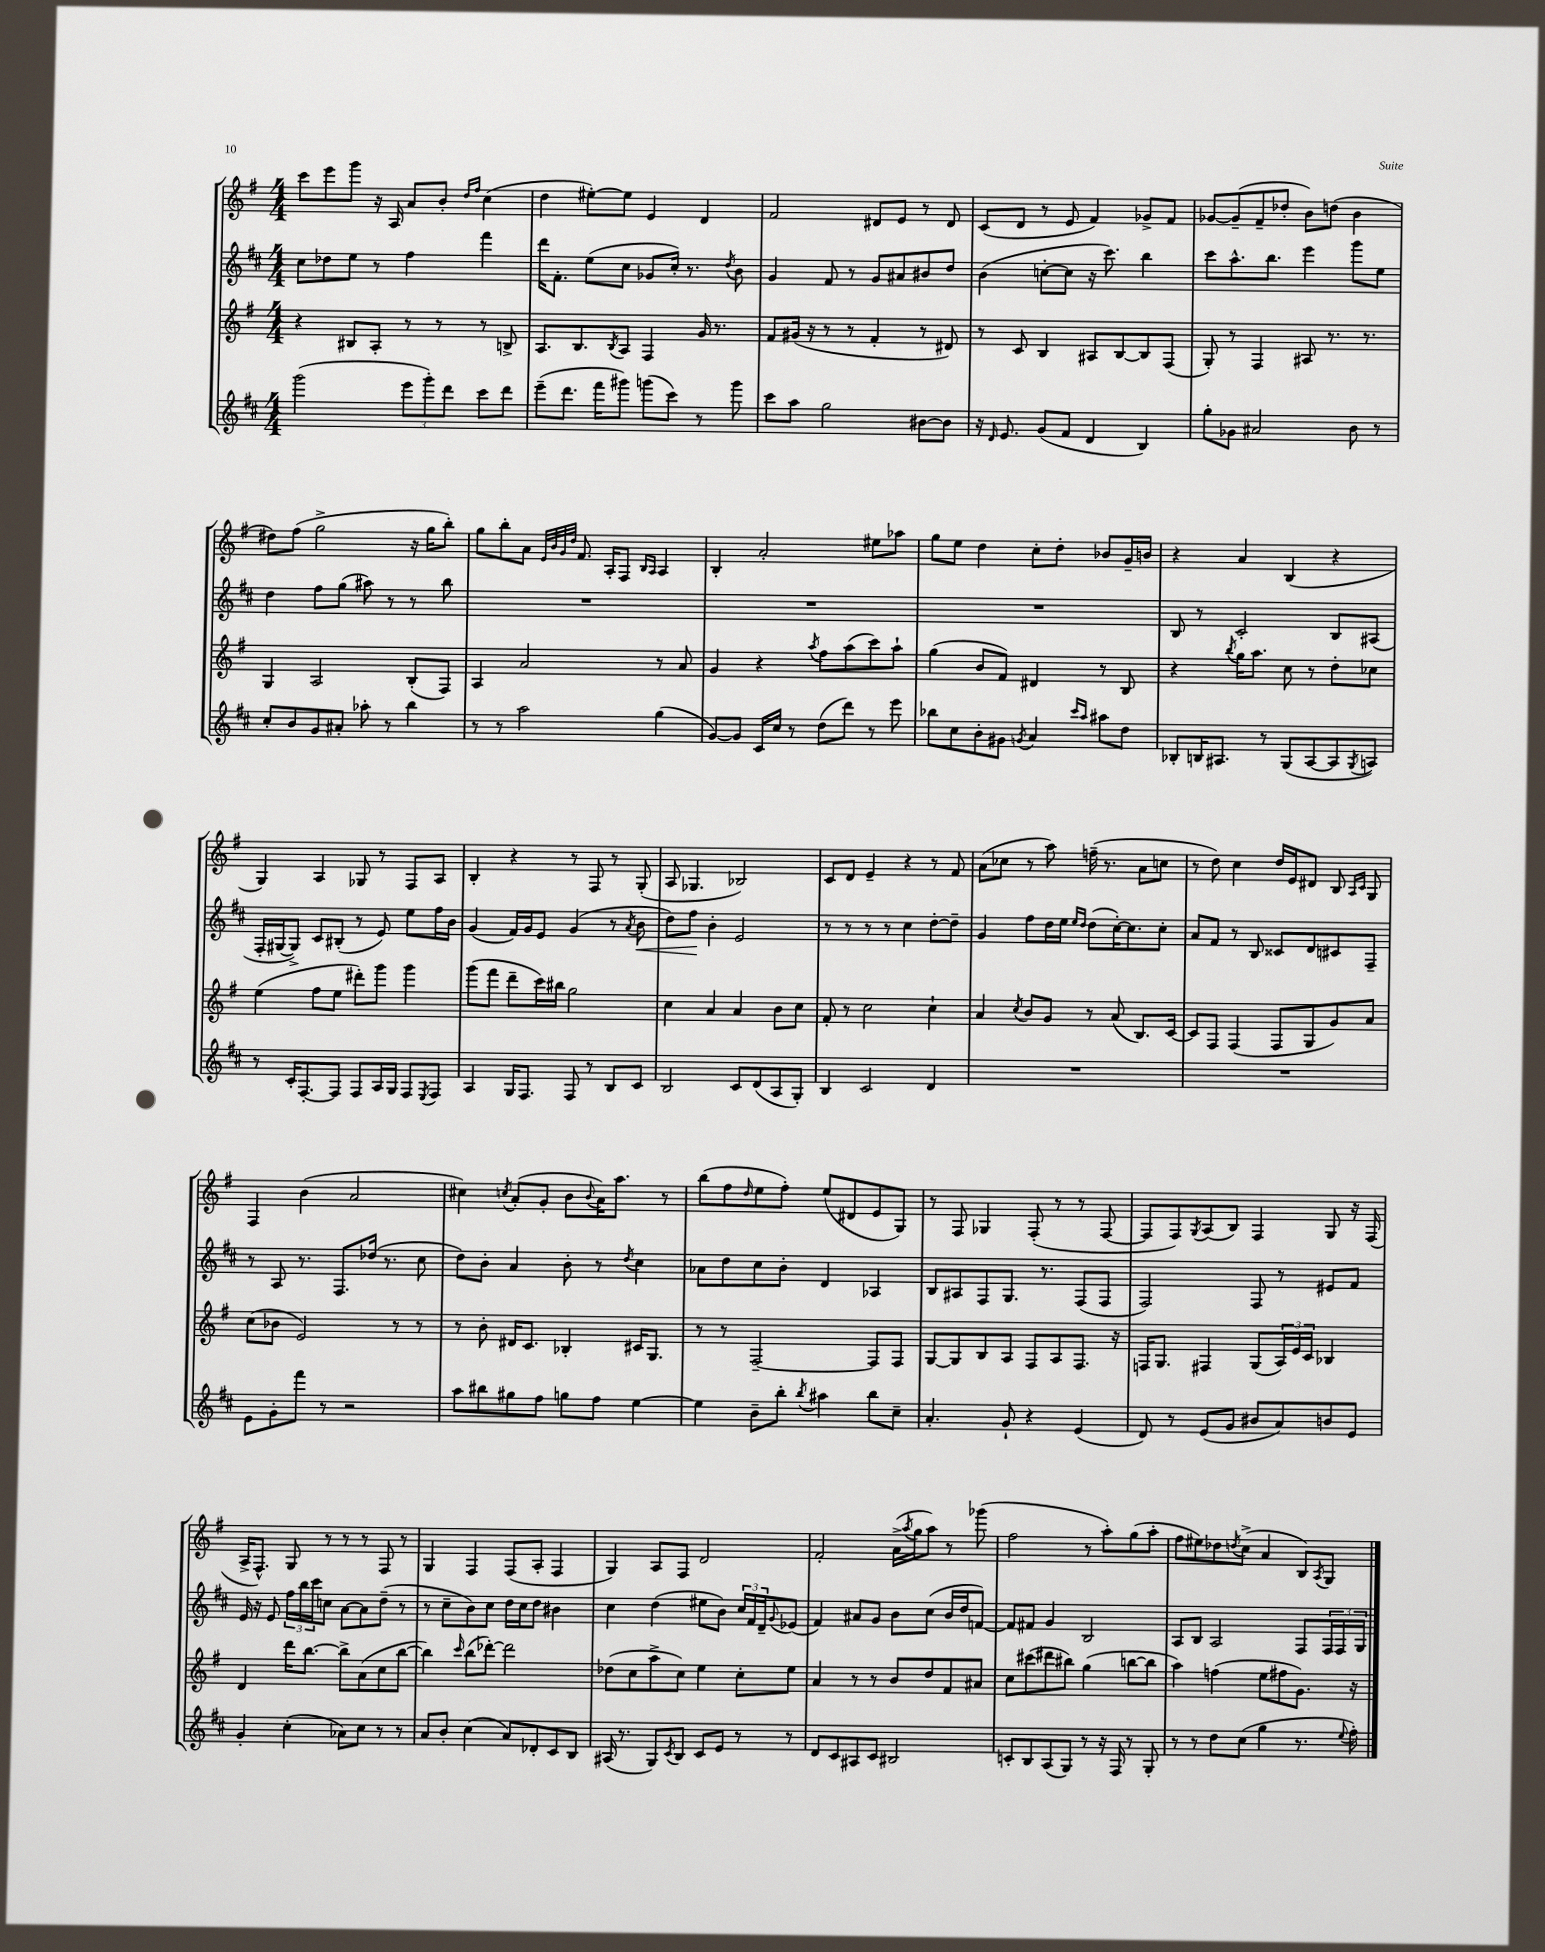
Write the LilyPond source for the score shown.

<<
\new StaffGroup <<
\new Staff = "s0" {
    \clef treble \key g \major \numericTimeSignature \time 4/4
    c'''8 e'''8 g'''8 r16 a16 a'8 b'8-. \grace { d''16 fis''16 } c''4( |
    d''4 eis''8~-.) eis''8 e'4 d'4 |
    fis'2 dis'8 e'8 r8 dis'8 |
    c'8( d'8 r8 e'8 fis'4) ges'8-> fis'8 |
    ges'8~ ges'8--( fis'8-- des''8-. b'8) d''8( b'4 |
    dis''8) fis''8( g''2-> r16 g''16 b''8-.) |
    g''8 b''8-. a'8 \grace { e'32 b'32 g'32 d''32 } fis'8. a16-. fis8 \grace { b16 a16 } a4 |
    b4-. a'2-. eis''8 aes''8 |
    g''8 e''8 d''4 c''8-. d''8-. bes'8 g'16-- b'16 |
    r4 a'4 b4( r4 |
    g4) a4 ges8 r8 fis8 a8 |
    b4-. r4 r8 fis8 r8 g8-.( |
    a8 ges4. bes2) |
    c'8 d'8 e'4-- r4 r8 fis'8 |
    a'8( ces''8 r8 a''8) f''16--( r8. a'8 c''8 |
    r8 d''8) c''4 d''16 e'16 dis'8 b8 \grace { a16 c'16 } g8 |
    fis4 b'4( a'2 |
    cis''4) \acciaccatura { c''8 } a'8-.( g'8-. b'8 \appoggiatura { b'8 } a'16) a''8. r8 |
    b''8( fis''8 \grace { d''16 } e''8 fis''8-.) e''8( dis'8 e'8 g8) |
    r8 fis8 ges4 fis8-.( r8 r8 fis8~ |
    fis8 fis8) \acciaccatura { g8 } a8( b8) fis4 g8 r16 fis16( |
    a16-> fis8.-^) g8 r8 r8 r8 fis8 r8 |
    g4 fis4 fis8( a8-. fis4 |
    g4) a8 fis8 d'2 |
    fis'2-. a'16->( \acciaccatura { a''8 } g''16 a''8) r8 ges'''8( |
    fis''2 r8 a''8-.) g''8( a''8-. |
    fis''8 eis''8) des''8 \acciaccatura { d''8 } c''8->( a'4 b8) \acciaccatura { a8 } g8 \bar "|." |
}
\new Staff = "s1" {
    \clef treble \key d \major \numericTimeSignature \time 4/4
    cis''8 des''8 e''8 r8 fis''4 fis'''4 |
    d'''16 fis'8.-. e''8( cis''8 ges'8 cis''16-.) r8. \acciaccatura { d''8 } b'8 |
    g'4 fis'8 r8 g'8 ais'8 bis'8 d''8 |
    b'4( c''8~-. c''8 r16 cis'''8.) b''4 |
    cis'''8 a''8.-^ b''8. e'''4 g'''8 e''8 |
    d''4 fis''8 g''8( ais''8) r8 r8 b''8 |
    R1 |
    R1 |
    R1 |
    b8 r8 cis'2-. b8 ais8( |
    fis16-. gis16~ gis8->) cis'8 bis8-.( r8 e'8) e''8 fis''16 b'16 |
    g'4( fis'16) g'16 e'8 g'4( r8 \acciaccatura { a'8 } b'8\< |
    d''8) fis''8\! b'4-. e'2 |
    r8 r8 r8 r8 cis''4 d''8~-. d''8-- |
    g'4 fis''8 d''16 e''16 \grace { e''16 d''16 } d''8( cis''16~-.) cis''8. cis''8-. |
    a'8 fis'8 r8 b8 cisis'8 d'8 cis'8 fis8-- |
    r8 a8 r8. fis8. des''16( r8. cis''8 |
    d''8) b'8-. a'4 b'8-. r8 \acciaccatura { d''8 } cis''4 |
    aes'8 d''8 cis''8 b'8-. d'4 aes4 |
    b8 ais8 fis8 g8. r8. fis8( fis8 |
    fis2) fis8 r8 eis'8 fis'8 |
    e'16 r16 e'8 \tuplet 3/2 { fis''16 b''16 cis'''16 } c''8 a'8~ a'8 d''8--( r8 |
    r8 cis''8-- b'8) cis''8 d''16 cis''16 d''8 bis'4 |
    cis''4 d''4( eis''8 b'8) \tuplet 3/2 { cis''16 fis'16 d'16-- } \appoggiatura { g'8 } ees'8( |
    fis'4) ais'8 g'8 b'8 cis''8( b'16 d''16 f'8~) |
    f'8 fis'8 g'4 b2 |
    a8 b8 a2 fis8 \tuplet 3/2 { fis16 fis16 g16 } \bar "|." |
}
\new Staff = "s2" {
    \clef treble \key g \major \numericTimeSignature \time 4/4
    r4 bis8 a8-. r8 r8 r8 b8-> |
    a8. b8. \acciaccatura { b8 } a8 fis4 g'16 r8. |
    fis'8 gis'16( r16 r8 r8 fis'4-. r8 dis'8) |
    r8 c'8 b4 ais8 b8~ b8 fis8( |
    g8-.) r8 fis4 ais8 r8. r8. |
    g4 a2 b8-.( fis8) |
    a4 a'2 r8 a'8 |
    g'4 r4 \acciaccatura { a''8 } fis''8 a''8( c'''8) a''8-! |
    g''4( b'8 fis'8) dis'4 r8 b8 |
    r4 \acciaccatura { b''8 } g''16 a''8. c''8 r8 d''8-. ces''8 |
    e''4( fis''8 e''8 dis'''8-.) g'''8 g'''4 |
    g'''8( fis'''8 d'''8-- c'''16) bis''16 g''2 |
    c''4 a'4 a'4 b'8 c''8 |
    fis'8-. r8 c''2 c''4-! |
    a'4 \acciaccatura { c''8 } b'8 g'8 r8 a'8( b8.) c'16~ |
    c'8 fis8 fis4( fis8 g8 g'8) a'8 |
    c''8( bes'8 e'2) r8 r8 |
    r8 b'8-. dis'16 c'8. bes4-. cis'16 g8. |
    r8 r8 fis2~-- fis8 fis8 |
    g8~ g8 b8 a8 fis8 a8 fis8. r16 |
    f16 g8. fis4 g8( \tuplet 3/2 { a16) e'16 c'16 } bes4 |
    d'4 d'''16 b''8.~ b''8-> a'8( c''8 b''8~ |
    b''4) \grace { c'''16 } b''8( des'''8~-.) des'''2 |
    des''8( c''8 a''8-> c''8) e''4 c''8-. e''8 |
    a'4 r8 r8 b'8 d''8 fis'8 ais'8 |
    c''8 cis'''8( dis'''8 bis''8) g''4( b''8~ b''8 |
    a''4) f''4( e''8 fis''8 g'8.) r16 \bar "|." |
}
\new Staff = "s3" {
    \clef treble \key d \major \numericTimeSignature \time 4/4
    g'''2( \tuplet 3/2 { e'''8 g'''8-.) d'''8 } cis'''8 d'''8 |
    e'''8--( d'''8. fis'''16 gis'''8) g'''8( cis'''8) r8 g'''8 |
    cis'''8 a''8 g''2 bis'8~ bis'8 |
    r16 \grace { d'16 } e'8. g'8( fis'8 d'4 b4) |
    g''8-. ges'8 ais'2 b'8 r8 |
    cis''8-. b'8 g'8 ais'8-. aes''8-. r8 b''4 |
    r8 r8 a''2 g''4( |
    g'8~) g'8 cis'16 cis''16 r8 d''8( d'''8) r8 e'''8 |
    bes''8 cis''8 b'8-. gis'8 \acciaccatura { g'8 } a'4 \grace { cis'''16 a''16 } ais''8 d''8 |
    bes8-. b16 ais8. r8 g8( ais8~ ais8 \acciaccatura { g8 } a8) |
    r8 cis'16-. fis8.~-. fis8 fis8 a16 g16 fis8 \acciaccatura { e8 } fis8 |
    a4 g16 fis8. fis8 r8 b8 cis'8 |
    b2 cis'8 d'8( a8 g8-.) |
    b4 cis'2 d'4 |
    R1 |
    R1 |
    e'8 g'8-. fis'''8 r8 r2 |
    a''8 bis''8 gis''8 fis''8 g''8 fis''8 e''4~ |
    e''4 b'8-- b''8-. \acciaccatura { b''8 } ais''4 b''8 cis''8-- |
    a'4.-. g'8-! r4 e'4( |
    d'8) r8 e'8( g'8 bis'8 a'8) b'8 e'8 |
    g'4-. cis''4-.( aes'8) cis''8 r8 r8 |
    a'8 b'8-. cis''4( a'8) des'8-. cis'8 b8 |
    ais16( r8. g8) \acciaccatura { cis'8 } b8 cis'8 e'8 r8 r8 |
    d'8 cis'8 ais8 cis'8 bis2 |
    c'8-. b8 a8( g8) r8 r16 fis16 r8 g8-. |
    r8 r8 d''8 cis''8( g''4 r8. \appoggiatura { e''8 } fis''16-.) \bar "|." |
}
>>
>>
\layout { \context { \Score \remove "Bar_number_engraver" } }
